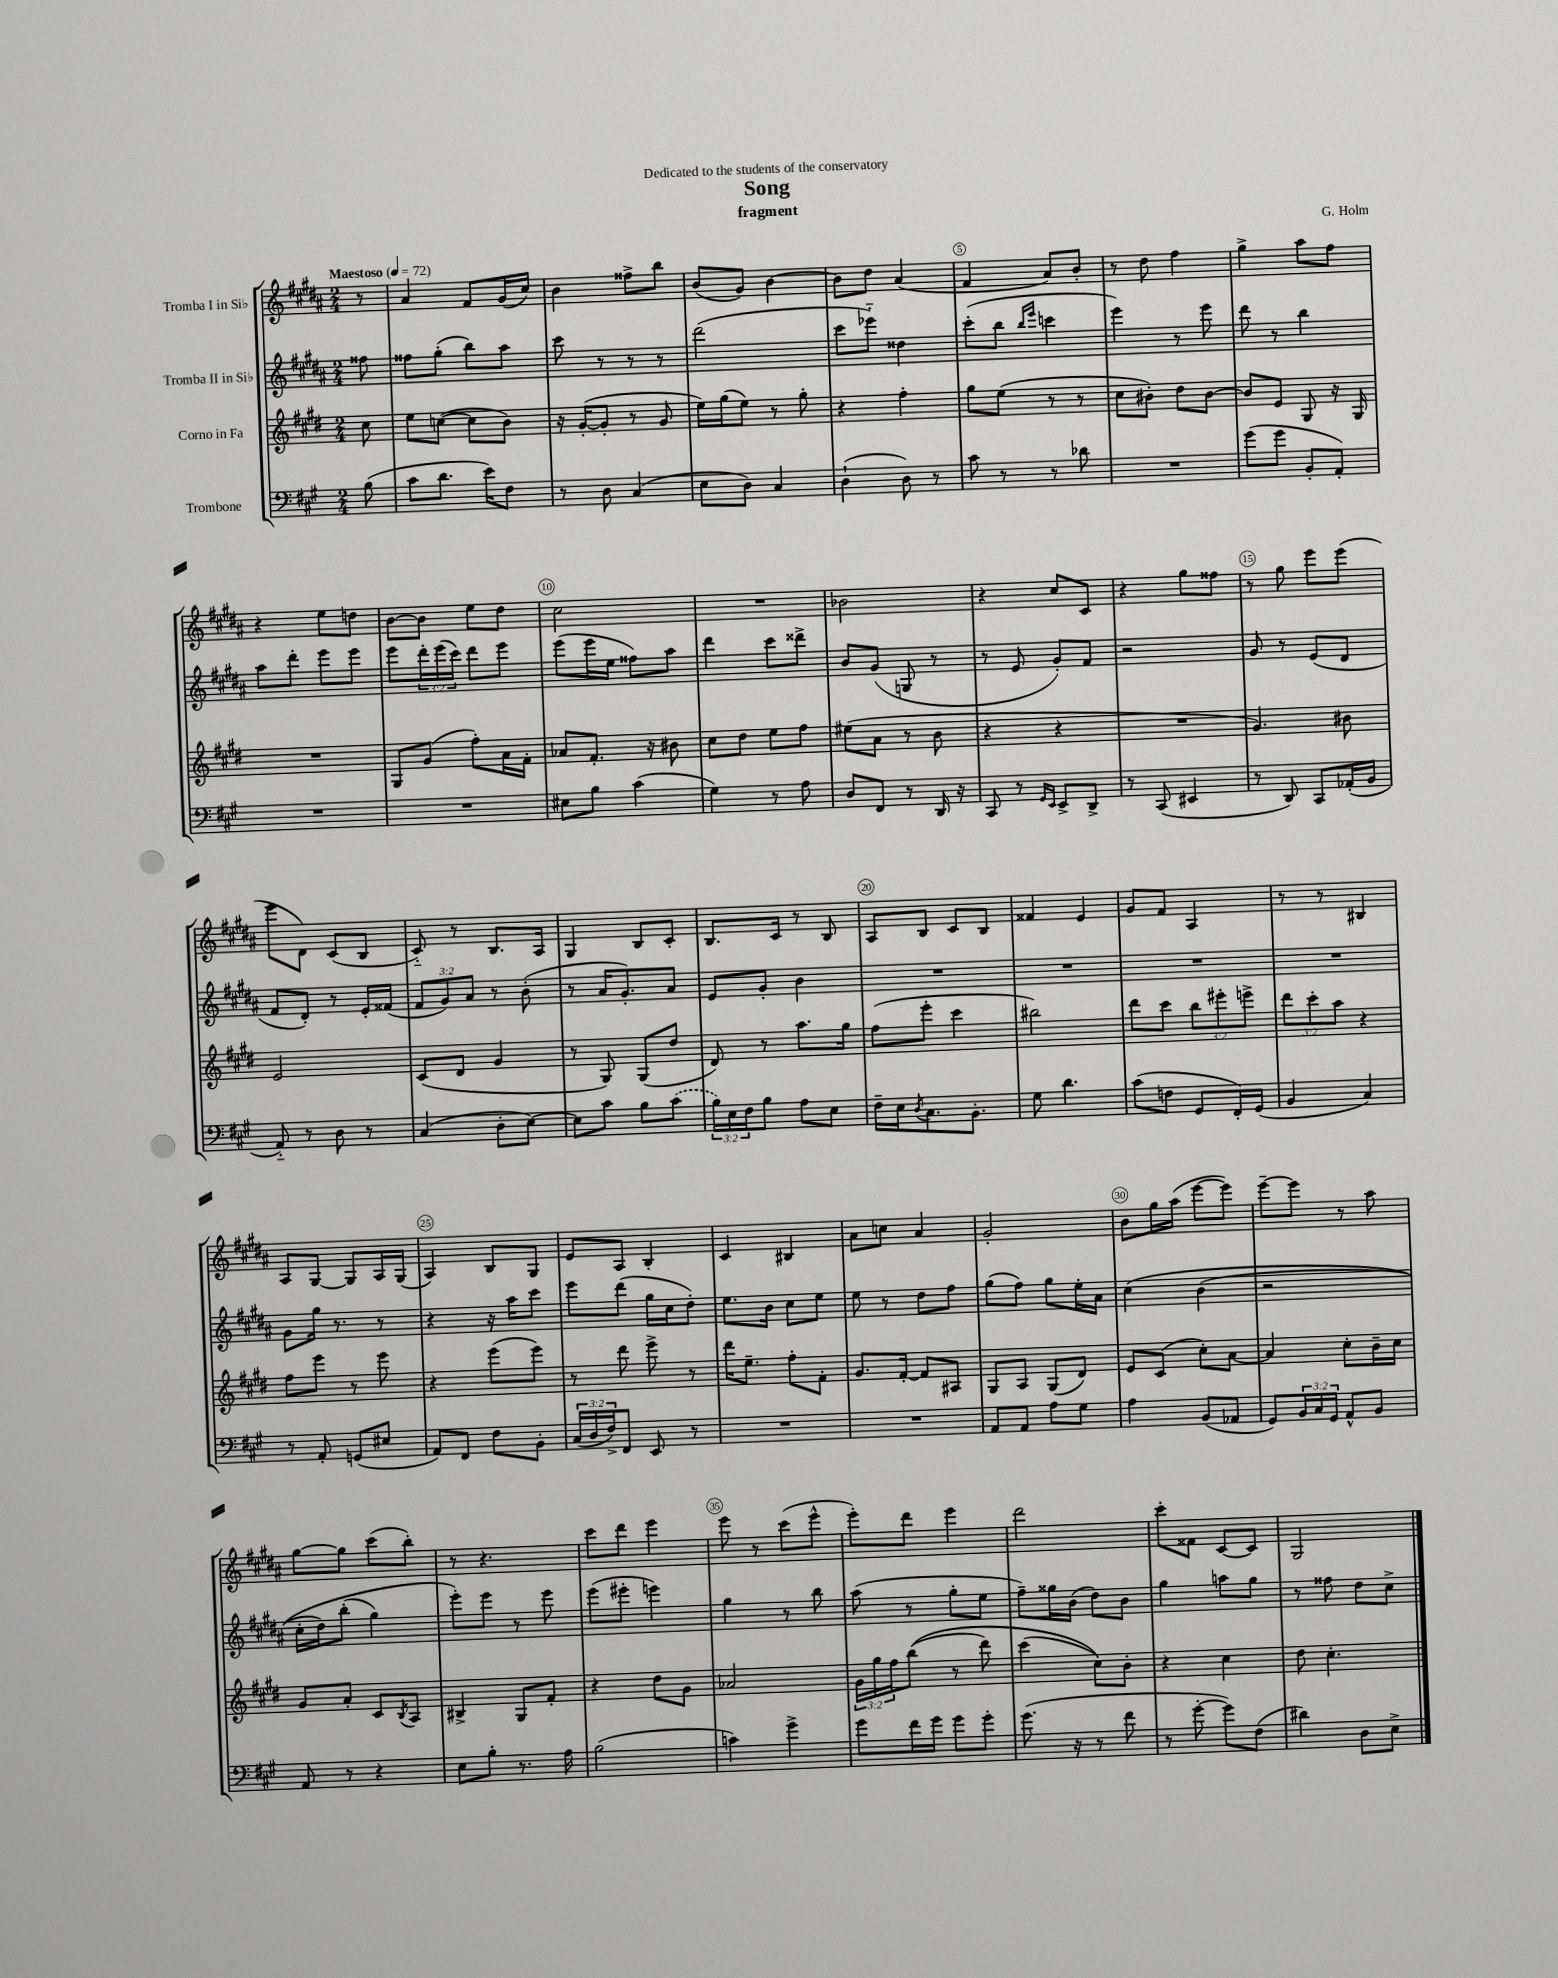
\header { title = "Song" composer = "G. Holm" subtitle = "fragment" dedication = "Dedicated to the students of the conservatory" }
<<
\new StaffGroup <<
\new Staff = "s0" \with { instrumentName = "Tromba I in Sib" } {
    \clef treble \key b \major \numericTimeSignature \time 2/4 \partial 8 \tempo "Maestoso" 4 = 72
    r8 |
    ais'4 fis'8 gis'16( cis''16) |
    b'4 fisis''8-> b''8 |
    b'8( gis'8) b'4~ |
    b'8 dis''8 ais'4( |
    fis'4 ais'8) b'8-. |
    r8 dis''8 fis''4 |
    gis''4-> ais''8 fis''8 |
    r4 e''8 d''8 |
    b'8~ b'8 e''8 dis''8 |
    cis''2 |
    R2 |
    bes'2 |
    r4 cis''8 cis'8 |
    r4 gis''8 fisis''8 |
    r8 gis''8 e'''8 e'''8( |
    e'''8 dis'8) cis'8( b8 |
    cis'8-_) r8 b8. ais16 |
    gis4 b8 cis'8-. |
    b8. cis'16 r8 b8 |
    ais8 b8 cis'8 b8 |
    fisis'4 e'4 |
    gis'8 fis'8 ais4 |
    r8 r8 bis4 |
    ais8 gis8~ gis8 ais16 gis16( |
    ais4) b8 gis8 |
    e'8 ais8 b4-. |
    cis'4 bis4 |
    ais'8 c''8 ais'4 |
    gis'2-. |
    b'8 gis''16 ais''16( e'''8~ e'''8) |
    e'''8~-- e'''8 r8 ais''8 |
    gis''8~ gis''8 cis'''8( b''8-.) |
    r8 r4. |
    cis'''8 dis'''8 e'''4 |
    e'''8 r8 cis'''8( e'''8-^ |
    e'''8-.) dis'''8 e'''4 |
    dis'''2 |
    cis'''8-. fisis'8 cis'8~ cis'8 |
    gis2 \bar "|." |
}
\new Staff = "s1" \with { instrumentName = "Tromba II in Sib" } {
    \clef treble \key b \major \numericTimeSignature \time 2/4 \override Staff.TupletNumber.text = #tuplet-number::calc-fraction-text \partial 8
    fisis''8 |
    fisis''8 gis''8-.( b''8) ais''8 |
    cis'''8 r8 r8 r8 |
    dis'''2( |
    cis'''8 ees'''8-_) disis''4 |
    cis'''8-.( b''8 \grace { b''16 e'''16 } c'''4 |
    e'''4) r8 e'''8 |
    dis'''8 r8 b''4 |
    ais''8 dis'''8-. e'''8 e'''8 |
    e'''8 \tuplet 3/2 { dis'''16-. e'''16( cis'''16) } dis'''8 e'''8 |
    e'''8( e'''16 e''16 fisis''8) ais''8 |
    dis'''4 cis'''8 disis'''8-> |
    b'8 gis'8( g8 r8 |
    r8 e'8 gis'8-.) fis'8 |
    r2 |
    gis'8 r8 e'8( dis'8 |
    fis'8 dis'8-.) r8 e'16-. fisis'16( |
    \tuplet 3/2 { fis'8 gis'8) ais'8 } r8 b'8-.( |
    r8 ais'16 gis'8.-.) ais'8 |
    e'8 gis'8-. b'4 |
    R2 |
    R2 |
    R2 |
    R2 |
    gis'8 gis''16 r8. r8 |
    r4 r16 ais''16 cis'''8 |
    e'''8 dis'''8( gis''16 cis''16 dis''8-.) |
    e''8. b'16 cis''8 e''8 |
    e''8 r8 dis''8 fis''8 |
    gis''8( fis''8) gis''8 e''16-. ais'16 |
    cis''4\( b'4( |
    r2 |
    cis''16-. dis''16) b''8-.( gis''4) |
    e'''8-.\) e'''8 r8 e'''8 |
    e'''8( eis'''8-. e'''4) |
    gis''4 r8 b''8 |
    ais''8( r8 gis''8-. e''8 |
    fis''8--) gisis''16 b'16( dis''8) b'8 |
    gis''4 a''8 gis''8 |
    r8 fisis''8 dis''8 cis''8-> \bar "|." |
}
\new Staff = "s2" \with { instrumentName = "Corno in Fa" } {
    \clef treble \key e \major \numericTimeSignature \time 2/4 \override Staff.TupletNumber.text = #tuplet-number::calc-fraction-text \partial 8
    cis''8 |
    e''8 c''8~( c''8 b'8) |
    r16 gis'16~-.( gis'8-. r8 gis'8 |
    e''16) gis''16( e''8) r8 gis''8-. |
    r4 fis''4-. |
    gis''8 e''8( r8 r8 |
    cis''8 bis'8-.) dis''8 bis'8~ |
    bis'8 e'8 gis8 r16 gis16 |
    R2 |
    gis8 gis'8( fis''8-.) a'16 fis'16-. |
    aes'8 fis'8.-. r16 bis'8 |
    cis''8 dis''8 e''8 fis''8 |
    eis''8( a'8 r8 b'8 |
    r4 r4 |
    R2 |
    gis'4.) bis'8 |
    e'2 |
    cis'8( dis'8 gis'4 |
    r8 gis8) gis8( dis''8 |
    dis'8) r8 a''8. gis''16 |
    fis''8( e'''8-. cis'''4 |
    bis''2) |
    dis'''8 cis'''8 \tuplet 3/2 { b''8 eis'''8-. e'''8-> } |
    \tuplet 3/2 { dis'''8 cis'''8-. a''8 } r4 |
    fis''8 e'''8 r8 e'''8 |
    r4 e'''8( e'''8) |
    r8 dis'''8 e'''8-> r8 |
    dis'''16 e''8.-- fis''8-. fis'8-. |
    gis'8. fis'16~-. fis'8 ais8 |
    gis8 a8 gis8( dis'8) |
    e'8 cis'8( cis''8-.) a'8~ |
    a'4 cis''8-. b'16-- cis''16 |
    gis'8 a'8-. cis'8 \acciaccatura { b8 } a8 |
    bis4-> gis8 fis'8-. |
    r4 dis''8 gis'8 |
    aes'2 |
    \tuplet 3/2 { gis'16 gis''16 fis''16 } b''8(\( r8 dis'''8) |
    cis'''4( cis''8)\) b'8-. |
    r4 cis''4 |
    dis''8 cis''4.-. \bar "|." |
}
\new Staff = "s3" \with { instrumentName = "Trombone" } {
    \clef bass \key a \major \numericTimeSignature \time 2/4 \override Staff.TupletNumber.text = #tuplet-number::calc-fraction-text \partial 8
    b8( |
    cis'8 d'8. e'16) fis8 |
    r8 d8 cis4( |
    e8 d8) cis4 |
    d4-!( d8) r8 |
    cis'8 r8 r8 des'8 |
    R2 |
    gis'8( gis'8 b,8-. a,8-.) |
    R2 |
    R2 |
    eis8 b8 cis'4( |
    gis4) r8 a8 |
    d8 fis,8 r8 d,16 r16 |
    cis,8 r8 \grace { gis,16 e,16 } e,8-> d,8-> |
    r8 cis,8( eis,4 |
    r8 d,8) cis,8 aes,16-.( b,16 |
    a,8-_) r8 d8 r8 |
    cis4( d8-. e8~) |
    e8 cis'8 b8 \once \slurDashed cis'8( |
    \tuplet 3/2 { b16) e16 fis16 } b8 a8 e8 |
    fis16-- e16 \acciaccatura { d8 } cis8. b,8.-. |
    gis8 d'4. |
    cis'8( f8 gis,8 fis,16-.) gis,16( |
    b,4 cis4) |
    r8 a,8-. g,8( eis8 |
    a,8) fis,8 fis8 b,8-. |
    \tuplet 3/2 { cis16( d16 fis16->) } fis,8 e,8 r8 |
    R2 |
    R2 |
    a,8 a,8 a8 gis8 |
    a4 b,8( aes,8 |
    gis,8) \tuplet 3/2 { b,16 cis16 gis,16 } a,8-^ b,8 |
    a,8 r8 r4 |
    e8 b8-. r8. a16 |
    b2( |
    c'4) gis'4-> |
    gis'8 fis'16 gis'16 gis'8 gis'8-. |
    gis'8.( r16 r8 fis'8 |
    r8 gis'8~-. gis'8) fis8( |
    dis'4) d8 e8-> \bar "|." |
}
>>
>>
\layout { \context { \Score \override BarNumber.break-visibility = ##(#f #t #t) barNumberVisibility = #(every-nth-bar-number-visible 5) \override BarNumber.stencil = #(make-stencil-circler 0.1 0.3 ly:text-interface::print) } }
